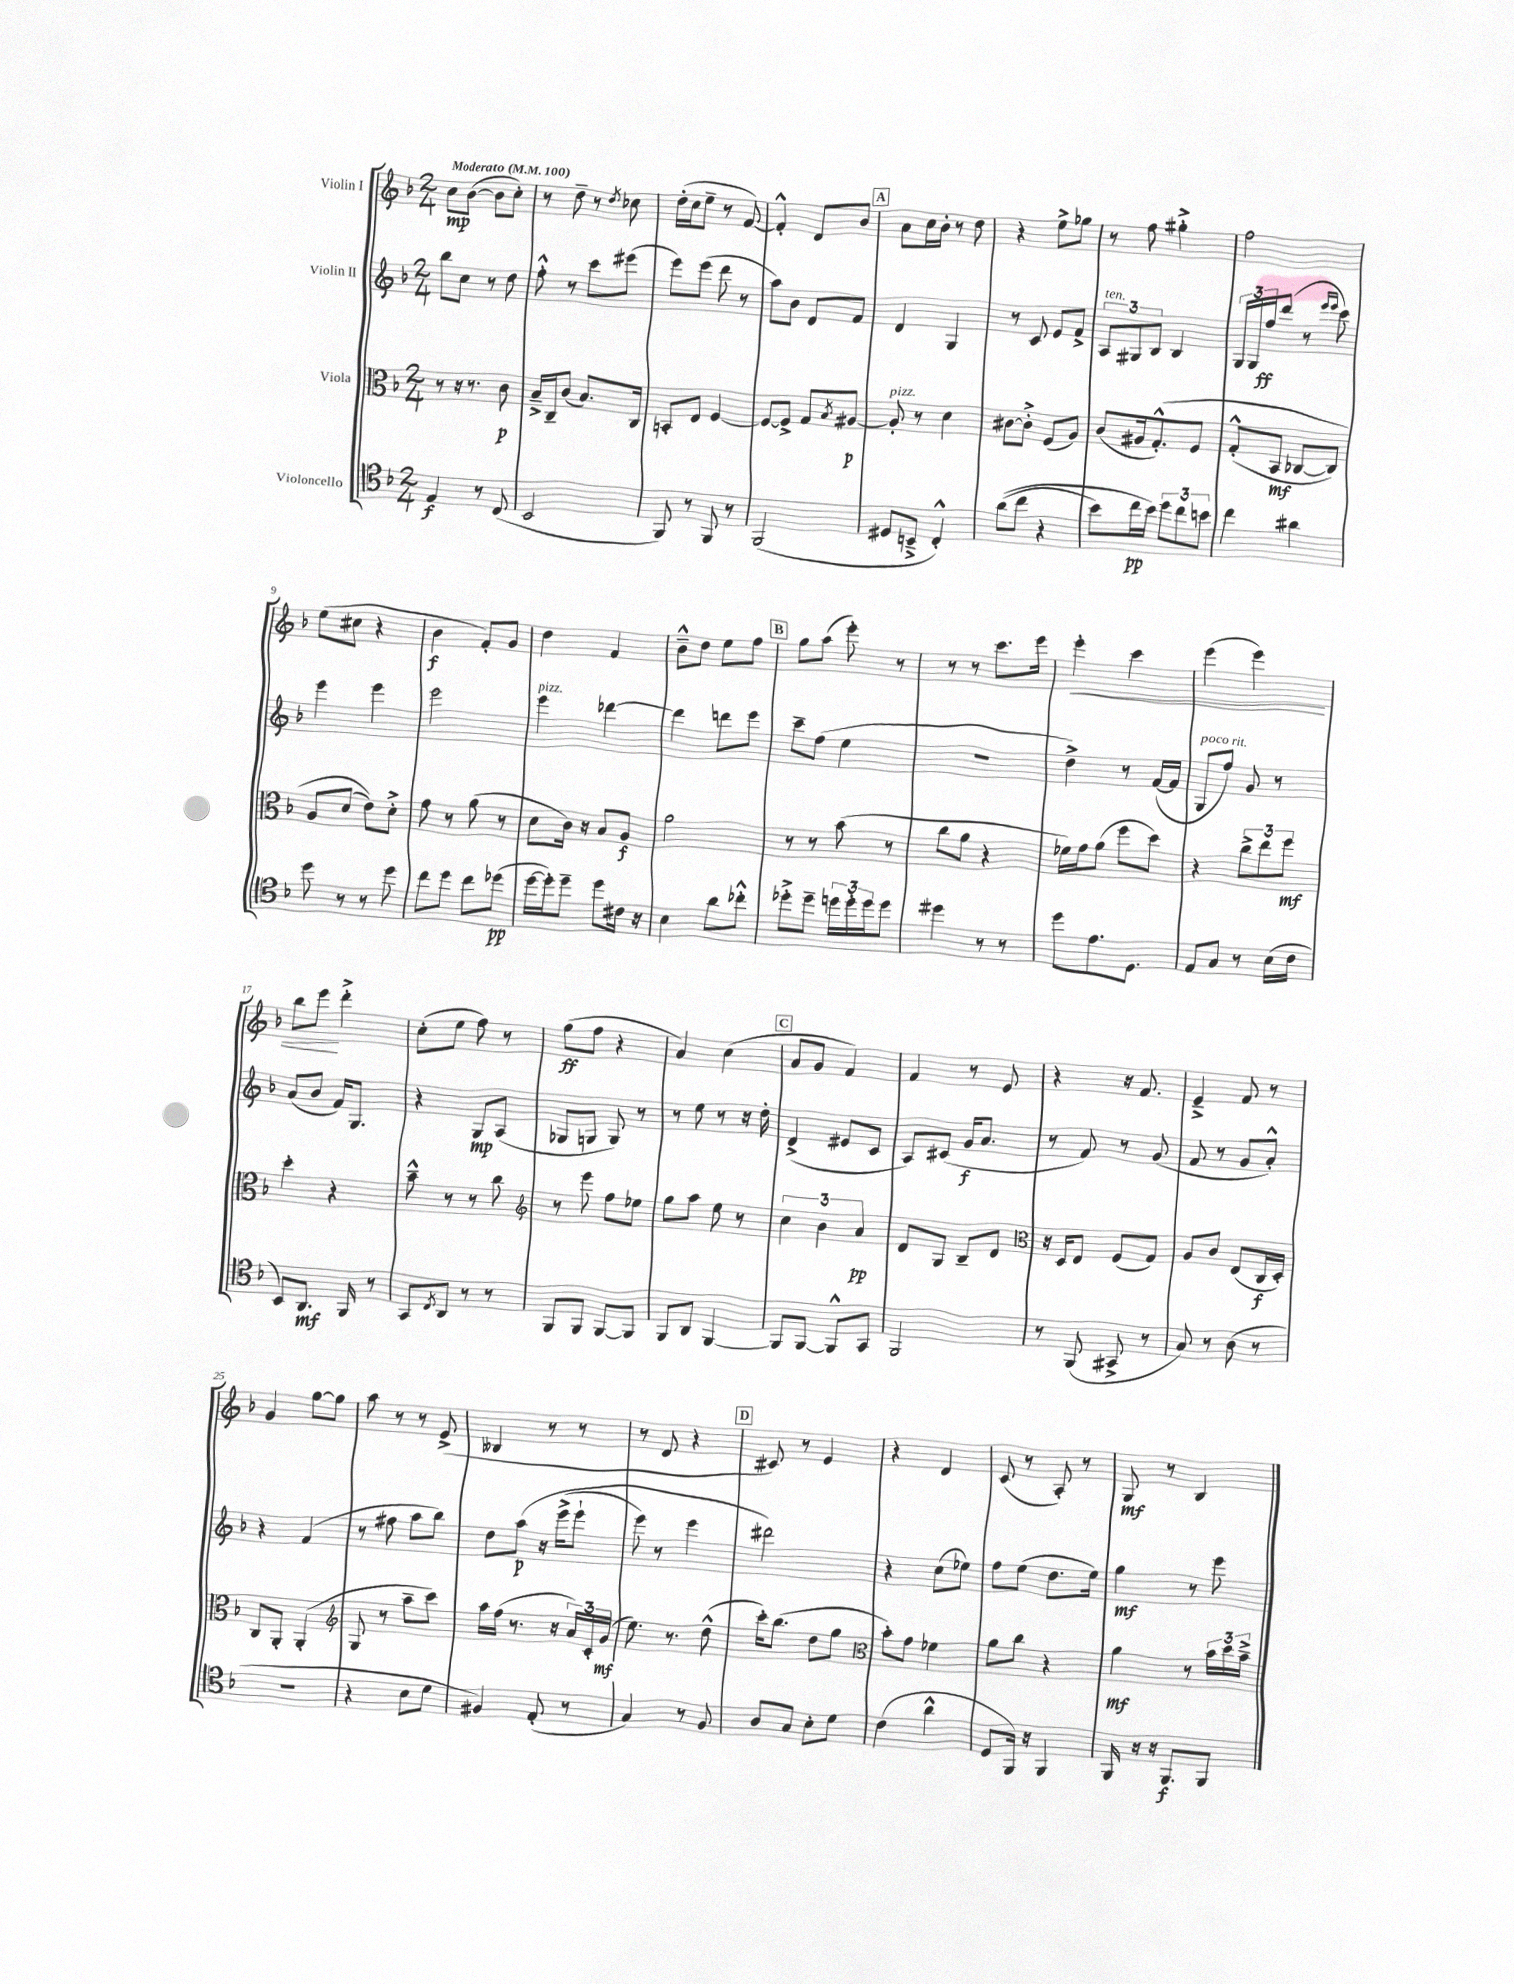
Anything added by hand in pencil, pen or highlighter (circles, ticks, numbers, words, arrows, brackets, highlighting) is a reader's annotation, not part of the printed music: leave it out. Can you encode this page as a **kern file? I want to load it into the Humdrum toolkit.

**kern	**kern	**kern	**kern
*staff4	*staff3	*staff2	*staff1
*clefC4	*clefC3	*clefG2	*clefG2
*k[b-]	*k[b-]	*k[b-]	*k[b-]
*M2/4	*M2/4	*M2/4	*M2/4
*MM100	*MM100	*MM100	*MM100
4E	8r	8bb-	8cc
.	16r	8cc	([8b-
.	8.r	.	.
8r	.	8r	8b-]
(8C	8c	8dd	8cc')
=	=	=	=
2BB-	16B-~^	8ff'^^	8r
.	16C~	.	.
.	(8c	8r	8dd~
.	8.B-)	8ccc	8r
.	.	.	8qdd
.	.	(8eee#	8cc-
.	16C	.	.
=	=	=	=
8FF)	8BB'	8eee)	(16dd'
.	.	.	16cc
8r	8E	(8eee	8ee~
8FF	[4F	8ddd	8r
8r	.	8r	[8f)
=	=	=	=
(2FF	8F_	8aa)	4f'^^]
.	8F^]	8b-	.
.	8G	8d	8d
.	8qB-	.	.
.	[8A#	8f	8b-
=	=	=	=
8D#	8A#']	4d	8a
8BB~^	8r	.	16cc
.	.	.	16b-'
4C'^^)	4d	4G	8r
.	.	.	8dd
=	=	=	=
&((8a	[8c#	8r	4r
8cc	8c#'^]	8c	.
4r	(8F	8e	8ee^
.	8A)	8f^	8gg-
=	=	=	=
8b-)	(8c	12A	8r
.	.	12G#	.
16cc	16A#	.	8ff
.	.	12B-	.
16b-&)	&(8.G'^^)	.	.
12dd	.	4B-	4gg#'^
12cc	.	.	.
.	8F	.	.
12b	.	.	.
=	=	=	=
4cc	(8G'^^	24G	2ff
.	.	24G	.
.	.	24ff	.
.	8BB-	(8ddd	.
4a#	[8C-	8r	.
.	.	16qqeee	.
.	.	16qqeee	.
.	8C-])	8ccc)	.
=	=	=	=
8dd	8A	4eee	(8ee
8r	(8d	.	8cc#
8r	8e)&)	4eee	4r
8dd	8d'^	.	.
=	=	=	=
8cc	8g	2eee	4b-
8dd	8r	.	.
8cc	(8a	.	8f')
(8dd-	8r	.	8g
=	=	=	=
[16dd	8d	4eee	4dd
16dd'])	.	.	.
8dd~	16c)	.	.
.	16r	.	.
8dd	8B-	[4ddd-	4f
16c#	8A	.	.
16r	.	.	.
=	=	=	=
4B-	2a	4ddd-]	8b-~^^
.	.	.	8dd
8a	.	8ddd	8ee
8cc-'^^	.	8eee	8ff
=	=	=	=
8dd-'^	8r	8ccc~	8gg
8dd-~	8r	(8ff	(8aa
24dd	(8b-	4ee	8eee')
24dd'	.	.	.
24dd	.	.	.
8dd	8r	.	8r
=	=	=	=
4dd#	8cc	2r	8r
.	8a	.	8r
8r	4r	.	8.ccc
8r	.	.	.
.	.	.	16eee
=	=	=	=
8dd	16f-)	4dd^)	4eee'
.	16g	.	.
8.e	(8a	.	.
.	8ff	8r	4ccc
8.D	.	.	.
.	8dd)	([16f	.
.	.	16f]	.
=	=	=	=
8E	4r	8G	(4eee
8G	.	8ff)	.
8r	12cc^	8g	4eee)
.	12ee	.	.
(16B-	.	8r	.
.	12ff	.	.
16c	.	.	.
=	=	=	=
8BB-)	4dd'	(8a	8bb-
8.AA	.	8b-	8eee
.	4r	16f)	4ddd'^
16FF	.	8.G	.
8r	.	.	.
=	=	=	=
8GG	8b-~^^	4r	(8cc'
8qC	.	.	.
8AA	8r	.	8ee
8r	8r	8G	8ff)
8r	8cc	(8A	8r
=	=	=	=
*	*clefG2	*	*
8FF	8r	8G-	(8gg
8FF	8eee	8G	8ff
[8FF	8ff	8G)	4r
8FF]	8ee-	8r	.
=	=	=	=
8FF	8gg	8r	4a)
8AA	8aa	8ee	.
[4FF	8ee	8r	(4cc
.	8r	16r	.
.	.	16dd'	.
=	=	=	=
8FF]	6cc	(4d^	8a
[8FF	.	.	8g
.	6b-	.	.
8FF^^]	.	8e#	4f)
.	6a	.	.
8GG	.	8c	.
=	=	=	=
2FF	8d	8A)	4f
.	8G	(8c#	.
.	8B-~	16g	8r
.	.	8.a	.
.	8d	.	8e
=	=	=	=
*	*clefC3	*	*
8r	16r	8r	4r
.	16D	.	.
(8FF	8E	8f)	.
8GG#^	(8F	8r	16r
.	.	.	8.f
8r	8G)	(8g	.
=	=	=	=
8G)	8A	8f	4e~^
8r	8c	8r	.
(8A	(8E	8g	8f
8r	16C	8a'^^)	8r
.	16D')	.	.
=	=	=	=
2r	8C	4r	4g
.	8AA'	.	.
.	(4AA'	(4f	[8gg
.	.	.	8gg]
=	=	=	=
*	*clefG2	*	*
4r	8G	8r	8aa
.	8r	8ff#	8r
8B-	8aa~	8aa	8r
8d	8ccc)	8bb-)	(8e^
=	=	=	=
4F#)	16aa	8dd	4B--
.	(16ff	.	.
.	8.r	&(8aa	.
(8E'	.	16r	8r
.	16r	(16eee^	.
8r	24a)	8eee`	8r
.	24c'	.	.
.	(24g	.	.
=	=	=	=
4G)	8.ee)	8eee)	8r
.	.	8r	8d
.	8.r	.	.
8r	.	4eee	4r
8F	(8dd^^	.	.
=	=	=	=
8A	16ccc')	2ddd#&)	8c#)
.	(8.bb-	.	.
8G	.	.	8r
8B-'	8dd	.	4e
8d	8gg	.	.
=	=	=	=
*	*clefC3	*	*
(4c	8b-')	4r	4r
.	8g	.	.
4a^^	4f-	(8cc	4d
.	.	8ee-)	.
=	=	=	=
8D	8a	8ff	(8c
16FF)	8cc	(8ee	8r
16r	.	.	.
4FF	4r	8.dd	8A')
.	.	.	8r
.	.	16ee)	.
=	=	=	=
16FF	4a	4gg	8G
16r	.	.	.
16r	.	.	8r
8.FF	.	.	.
.	8r	8r	4B-
8FF	24b-	8eee	.
.	24dd	.	.
.	24b-~^	.	.
==	==	==	==
*-	*-	*-	*-
